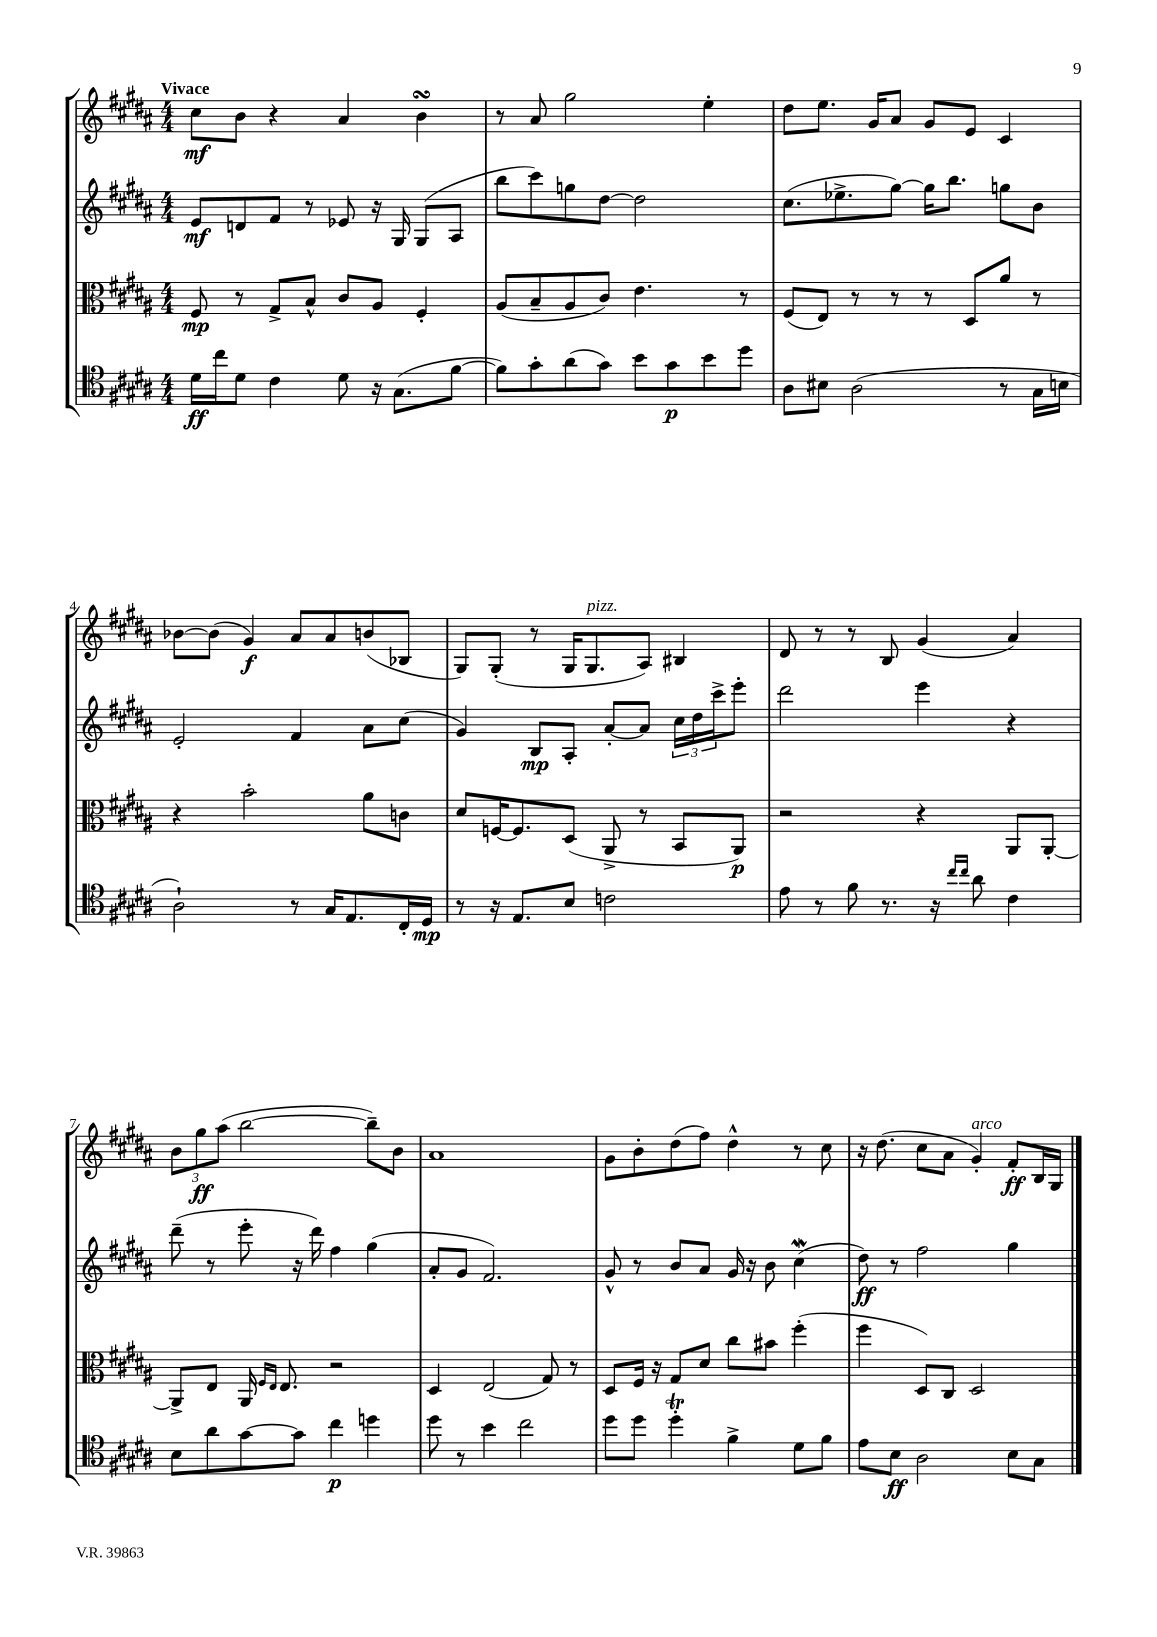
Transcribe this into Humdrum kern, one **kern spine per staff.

**kern	**dynam	**kern	**dynam	**kern	**dynam	**kern	**dynam
*part4	*part4	*part3	*part3	*part2	*part2	*part1	*part1
*staff4	*staff4	*staff3	*staff3	*staff2	*staff2	*staff1	*staff1
*clefC4	*	*clefC3	*	*clefG2	*	*clefG2	*
*k[f#c#g#d#a#]	*	*k[f#c#g#d#a#]	*	*k[f#c#g#d#a#]	*	*k[f#c#g#d#a#]	*
*M4/4	*	*M4/4	*	*M4/4	*	*M4/4	*
=1	=1	=1	=1	=1	=1	=1	=1
!	!	!	!	!	!	!LO:TX:a:B:t=Vivace	!
16d#\LL	ff	8F#/	mp	8e/L	mf	8cc#\L	mf
16cc#\J	.	.	.	.	.	.	.
8d#\J	.	8r	.	8dn/	.	8b\J	.
4c#\	.	8G#^/L	.	8f#/J	.	4r	.
.	.	8B^^/J	.	8r	.	.	.
8d#\	.	8c#/L	.	8e-X/	.	4a#/	.
16r	.	8A#/J	.	16r	.	.	.
(8.G#\L	.	.	.	16G#/	.	.	.
.	.	4F#'/	.	(8G#/L	.	4bsSSs\	.
[8f#\J	.	.	.	8A#/J	.	.	.
=2	=2	=2	=2	=2	=2	=2	=2
8f#\L])	.	(8A#/L	.	8bb\L	.	8r	.
8g#'\	.	8B~/	.	8ccc#\)	.	8a#/	.
(8a#\	.	8A#/	.	8ggn\	.	2gg#\	.
8g#\J)	.	8c#/J)	.	[8dd#\J	.	.	.
8b\L	.	4.e\	.	2dd#\]	.	.	.
8g#\	p	.	.	.	.	.	.
8b\	.	.	.	.	.	4ee'\	.
8dd#\J	.	8r	.	.	.	.	.
=3	=3	=3	=3	=3	=3	=3	=3
8A#\L	.	(8F#/L	.	(8.cc#\L	.	8dd#\L	.
8B#X\J	.	8E/J)	.	.	.	8.ee\J	.
.	.	.	.	8.ee-X^\	.	.	.
(2A#\	.	8r	.	.	.	.	.
.	.	.	.	.	.	16g#/KL	.
.	.	8r	.	[8gg#\J)	.	8a#/J	.
.	.	8r	.	16gg#\KL]	.	8g#/L	.
.	.	.	.	8.bb\J	.	.	.
.	.	8D#/L	.	.	.	8e/J	.
8r	.	8a#/J	.	8ggn\L	.	4c#/	.
16G#\LL	.	8r	.	8b\J	.	.	.
16Bn\JJ	.	.	.	.	.	.	.
!!LO:LB:g=z
=4	=4	=4	=4	=4	=4	=4	=4
2A#`\)	.	4r	.	2e'/	.	[8b-X\L	.
.	.	.	.	.	.	(8b-\J]	.
.	.	2b'\	.	.	.	4g#/)	f
8r	.	.	.	4f#/	.	8a#/L	.
16G#/KL	.	.	.	.	.	8a#/	.
8.E/	.	.	.	.	.	.	.
.	.	8a#\L	.	8a#\L	.	(8bn/	.
16C#'/L	.	8cn\J	.	(8cc#\J	.	8B-X/J	.
16D#/JJ	mp	.	.	.	.	.	.
=5	=5	=5	=5	=5	=5	=5	=5
8r	.	8d#/L	.	4g#/)	.	8G#/L)	.
16r	.	[16Fn/K	.	.	.	(8G#'/J	.
8.E/L	.	8.F/]	.	.	.	.	.
.	.	.	.	8B/L	mp	8r	.
8B/J	.	(8D#/J	.	8A#'/J	.	16G#/KL	.
!	!	!	!	!	!	!LO:TX:a:i:t=pizz.	!
.	.	.	.	.	.	8.G#/	.
2cn\	.	8AA#^/	.	[8a#'/L	.	.	.
.	.	8r	.	8a#/J]	.	8A#/J)	.
.	.	8BB/L	.	24cc#\LL	.	4B#X/	.
.	.	.	.	24dd#\	.	.	.
.	.	.	.	24ccc#^\J	.	.	.
.	.	8AA#/J)	p	8eee'\J	.	.	.
=6	=6	=6	=6	=6	=6	=6	=6
8e\	.	2r	.	2ddd#\	.	8d#/	.
8r	.	.	.	.	.	8r	.
8f#\	.	.	.	.	.	8r	.
8.r	.	.	.	.	.	8B/	.
.	.	4r	.	4eee\	.	(4g#/	.
16r	.	.	.	.	.	.	.
16qqcc#/LL	.	.	.	.	.	.	.
16qqcc#/JJ	.	.	.	.	.	.	.
8a#\	.	.	.	.	.	.	.
4c#\	.	8AA#/L	.	4r	.	4a#/)	.
.	.	[8AA#'/J	.	.	.	.	.
!!LO:LB:g=z
=7	=7	=7	=7	=7	=7	=7	=7
8B\L	.	8AA#^/L]	.	(8ddd#~\	.	12b\L	.
.	.	.	.	.	.	12gg#\	ff
8a#\	.	8E/J	.	8r	.	.	.
.	.	.	.	.	.	(12aa#\J	.
[8g#\	.	16AA#/	.	8eee'\	.	[2bb\	.
.	.	16qqF#/LL	.	.	.	.	.
.	.	16qqE/JJ	.	.	.	.	.
.	.	8.E/	.	.	.	.	.
8g#\J]	.	.	.	16r	.	.	.
.	.	.	.	16ddd#\)	.	.	.
4cc#\	p	2r	.	4ff#\	.	.	.
4ddn\	.	.	.	(4gg#\	.	8bb~\L])	.
.	.	.	.	.	.	8b\J	.
=8	=8	=8	=8	=8	=8	=8	=8
8dd#\	.	4D#/	.	8a#'/L	.	1a#	.
8r	.	.	.	8g#/J	.	.	.
4b\	.	(2E/	.	2.f#/)	.	.	.
2cc#\	.	.	.	.	.	.	.
.	.	8G#/)	.	.	.	.	.
.	.	8r	.	.	.	.	.
=9	=9	=9	=9	=9	=9	=9	=9
8dd#\L	.	8D#/L	.	8g#^^/	.	8g#\L	.
8dd#\J	.	16F#/Jk	.	8r	.	8b'\	.
.	.	16r	.	.	.	.	.
4dd#t'\	.	8G#/L	.	8b/L	.	(8dd#\	.
.	.	8d#/J	.	8a#/J	.	8ff#\J)	.
4f#^\	.	8cc#\L	.	16g#/	.	4dd#^^\	.
.	.	.	.	16r	.	.	.
.	.	8b#X\J	.	8b\	.	.	.
8d#\L	.	(4ff#'\	.	(4cc#W\	.	8r	.
8f#\J	.	.	.	.	.	8cc#\	.
=10	=10	=10	=10	=10	=10	=10	=10
8e\L	.	4ff#\	.	8dd#\)	ff	16r	.
.	.	.	.	.	.	(8.dd#\	.
8B\J	ff	.	.	8r	.	.	.
2A#\	.	8D#/L)	.	2ff#\	.	8cc#\L	.
.	.	8C#/J	.	.	.	8a#\J	.
!	!	!	!	!	!	!LO:TX:a:i:t=arco	!
.	.	2D#/	.	.	.	4g#'/)	.
8B\L	.	.	.	4gg#\	.	8f#'/L	ff
8G#\J	.	.	.	.	.	16B/L	.
.	.	.	.	.	.	16G#/JJ	.
==	==	==	==	==	==	==	==
*-	*-	*-	*-	*-	*-	*-	*-
